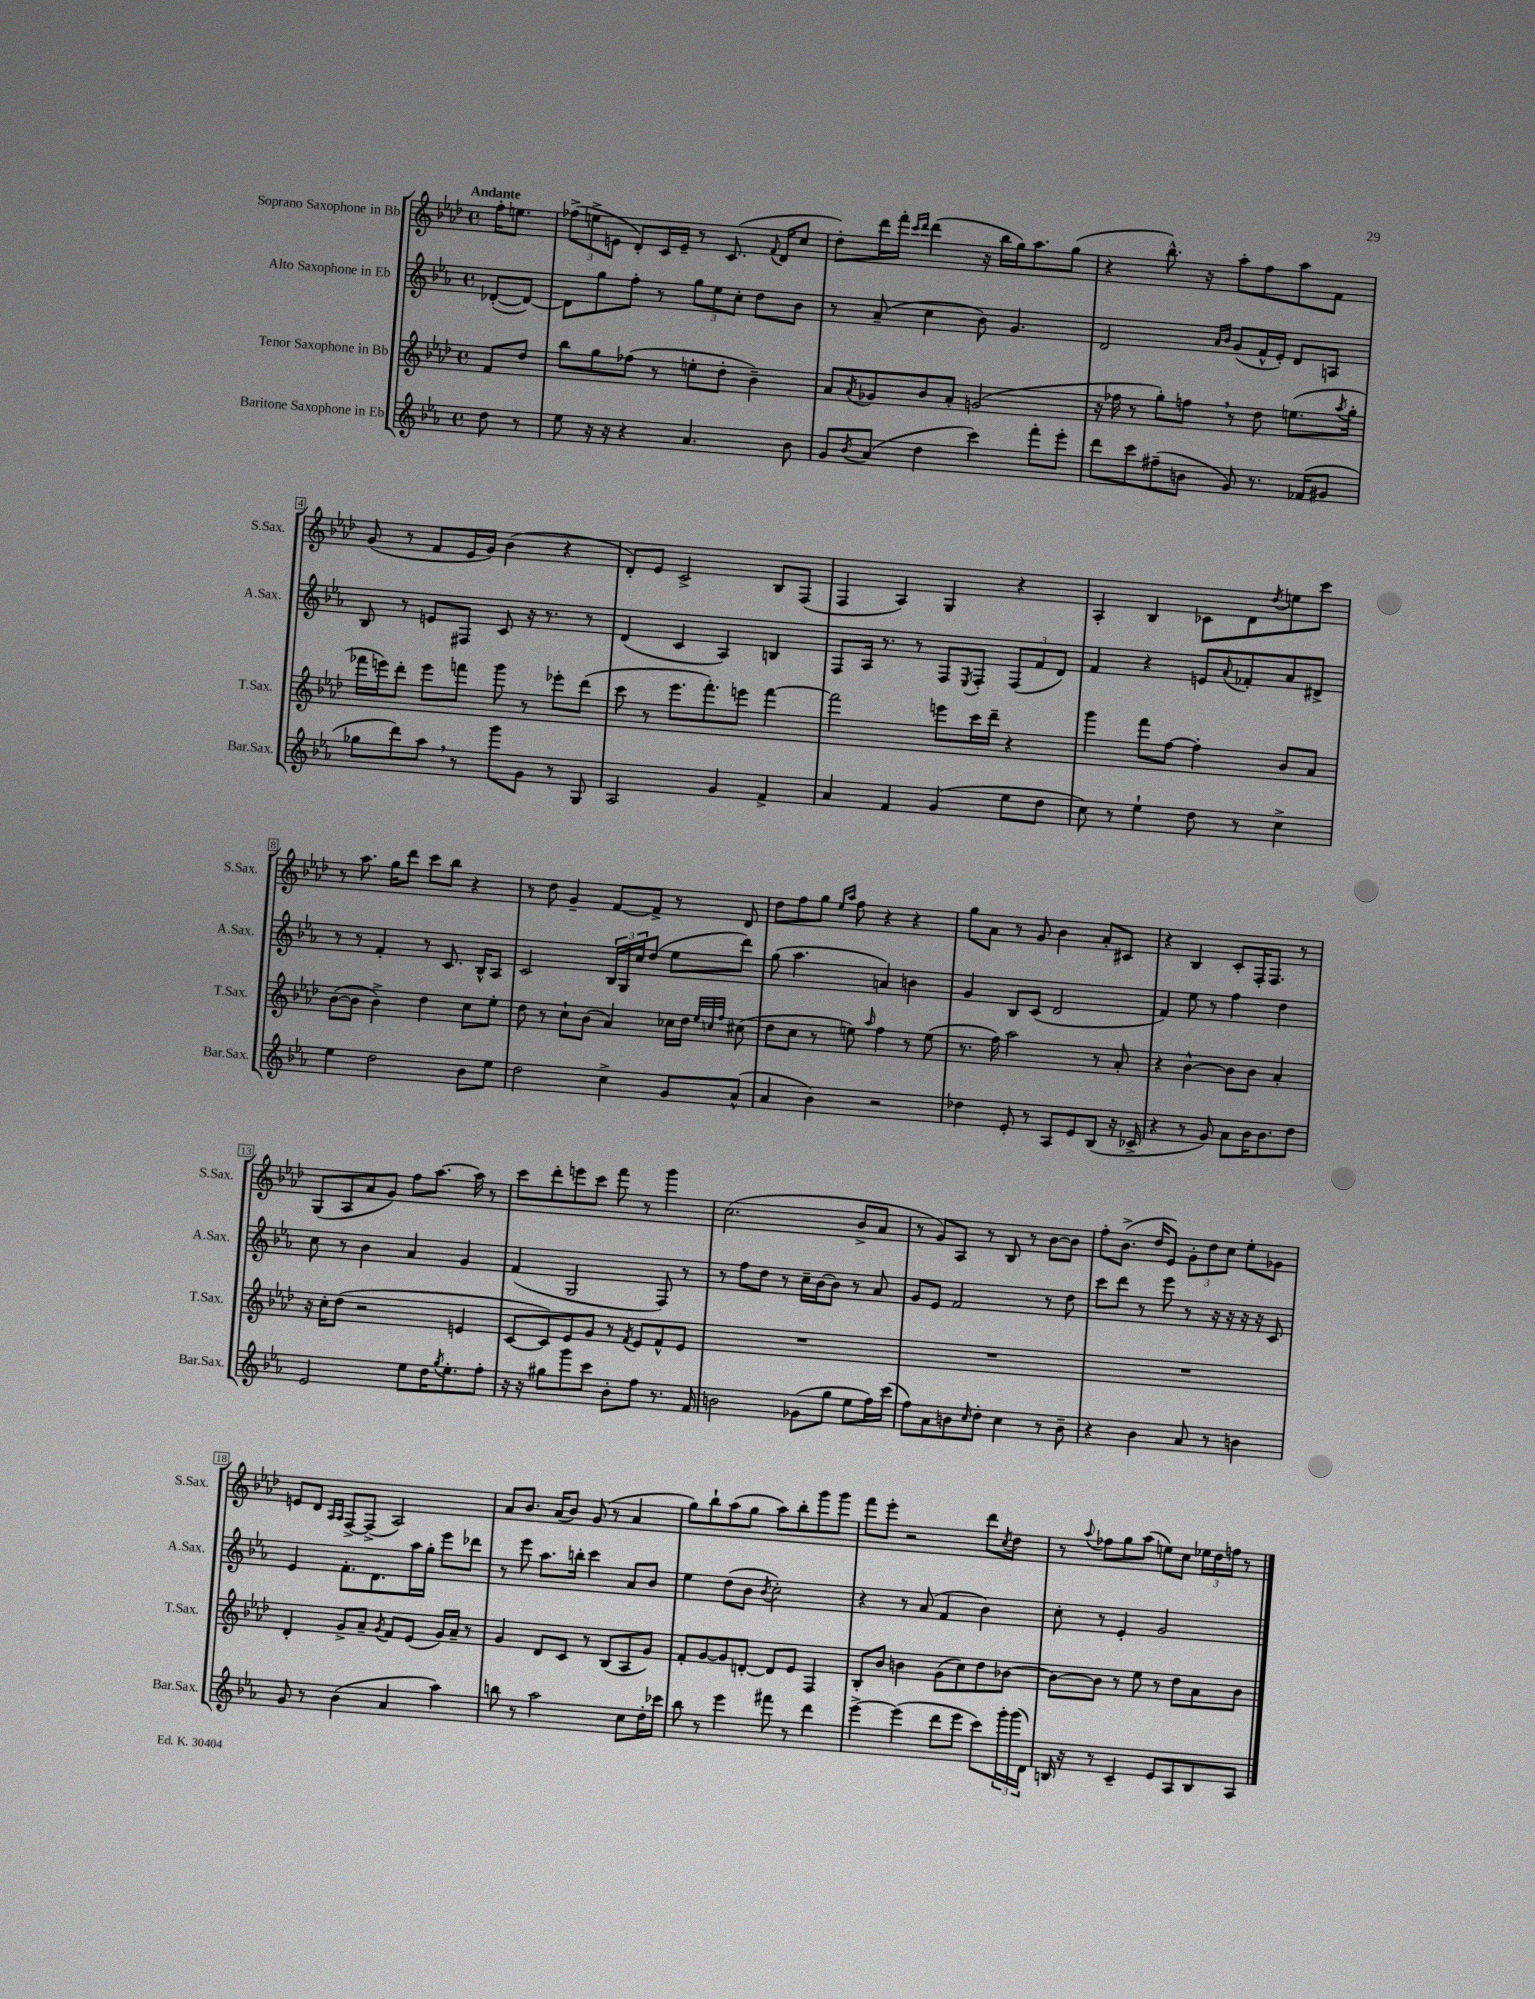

**kern	**kern	**kern	**kern
*staff4	*staff3	*staff2	*staff1
*clefG2	*clefG2	*clefG2	*clefG2
*k[b-e-a-]	*k[b-e-a-d-]	*k[b-e-a-]	*k[b-e-a-d-]
*M4/4	*M4/4	*M4/4	*M4/4
*met(c)	*met(c)	*met(c)	*met(c)
8dd	8f	([8d-'	16ff'
.	.	.	8.ee
8r	8dd-	8d-_)	.
=	=	=	=
8ee-	8bb-	8d-]	(12ff-^
.	.	.	12ee^
16r	8gg	8gg	.
.	.	.	12e
16r	.	.	.
4r	(8ff-	8ff'	8d-')
.	8r	8r	16c
.	.	.	16e~
4.a-	8ee'	12gg	8r
.	.	12ee-	.
.	8dd-'	.	(8.c
.	.	12cc'	.
.	4b-~)	8dd	.
.	.	.	8qqf
.	.	.	16d-
8b-	.	8b-	8cc
=	=	=	=
8g	8a-	8r	8dd-')
8qb-	8qa-	.	.
(8a-	8g-	(8a-~	16ddd-
.	.	.	16fff'
.	.	.	16qqccc
.	.	.	16qqddd-
4dd	8b-	4cc	(4ddd-
.	8a-'	.	.
4ccc)	(2g	8b-)	16r
.	.	.	16bb-
.	.	4.g	16gg)
.	.	.	8.aa-
8fff'	.	.	.
8eee-'	.	.	(8gg
=	=	=	=
8ddd	16r	2d	4r
.	16ff-	.	.
8ccc	8r	.	.
(8ff#~	8gg')	.	8.bb-^^)
8b	8ff	.	.
.	.	.	16r
.	.	16qqa-	.
.	.	16qqb-	.
8g)	8r	(8g	8aa-'
8.r	8dd-	16f^^	8ff
.	.	16e-')	.
.	(8.ee	8d	8aa-
(16f-	.	.	.
8g#	.	8A	8f
.	8qaa-	.	.
.	16gg'	.	.
=	=	=	=
8gg-	16fff-	8B-	(8g
.	16eee)	.	.
8ddd)	8ddd-'	8r	8r
8aa-	8eee	8e	8f
8r	8fff	8F#	16e-
.	.	.	16g)
8ggg	8ggg	8c	(4b-
8g	8r	16r	.
.	.	8.r	.
8r	8eee-'	.	4r
8G	(8ddd-	8r	.
=	=	=	=
2A-	8ccc	(4d	8d-')
.	8r	.	8e-
.	8.eee-	4c	2c^
.	8.fff')	.	.
4g	.	4A-)	.
.	8eee	.	.
4f^	[4fff	4B	8B-
.	.	.	(8F
=	=	=	=
4a-	2fff]	8F	4F
.	.	16A-	.
.	.	8.r	.
4f	.	.	4A-)
.	.	8r	.
(4g	8eee	8F	4G
.	.	8qE-	.
.	16ccc	8F'	.
.	16ddd-~	.	.
8ee-	4r	(12F	4r
.	.	12f	.
8dd	.	.	.
.	.	12d)	.
=	=	=	=
8cc)	4ggg	4f	4A-'
8r	.	.	.
4ee-`	8fff	4r	4B-
.	[8ff	.	.
8dd	4ff']	8e	8c-
.	.	8qqa-	.
8r	.	8f-'	8d-
.	.	.	8qdd-
4cc^	8b-	8a-	8ee
.	8a-	8d#^	8ccc
=	=	=	=
4ee-	([8b-	8r	8r
.	8b-]	8r	8.aa-
2dd	4b-^)	4f'	.
.	.	.	16gg
.	.	.	8ddd-
.	4dd-	8r	8ccc
.	.	8.c	8bb-
8b-	8cc	.	4r
.	.	16B-^^	.
8ee-	8ee-'	8A-	.
=	=	=	=
2dd	8dd-	2c	8r
.	8r	.	8dd-
.	8cc`	.	4g~
.	(8b-	.	.
4cc^	4a-)	24B-	[8f
.	.	24G	.
.	.	24cc	.
.	.	(8dd	8f^]
8g	16cc-	8ee-	8r
.	16dd-	.	.
.	32qqee-	.	.
.	32qqcc	.	.
.	32qqff	.	.
(8a-^^	(8cc#	8ddd)	8d-
=	=	=	=
4a-	8dd-	(8gg	8dd-
.	8cc	4.aa-	8ff
4b-)	8r	.	8gg
.	.	.	16qqee-
.	.	.	16qqaa-
.	8ee)	.	8ff
.	16qqaa-	.	.
2r	4ff	4a)	4r
.	8r	4b	4r
.	(8ee	.	.
=	=	=	=
4dd-	8.r	4g	8gg
.	.	.	8a-
.	16ff)	.	.
8e-'	2aa-	8B-	8r
8r	.	(8c	8g
8A-	.	2d	4b-
8e-	.	.	.
(8B-	8r	.	8a-'
16r	8a-'	.	8c#
16c-^	.	.	.
=	=	=	=
4r	4r	4f)	4r
8r	[4b-^^	8ee-	4B-
8g)	.	8r	.
8a-	8b-]	4ff	8c'
16b-	8b-	.	16F'
8.b-	.	.	8.F
.	4a-'	4dd	.
8dd	.	.	8r
=	=	=	=
2e-	16r	8cc	(8G
.	16cc'	.	.
.	(8dd-	8r	8A-
.	2r	4b-	8a-
.	.	.	8g)
8ee-	.	4a-	8ff
16dd	.	.	[8.aa-
8qgg	.	.	.
8.ee-'	.	.	.
.	4e	4g	.
.	.	.	16aa-]
8ff'	.	.	8r
=	=	=	=
16r	[8c	(4f	8ccc
16r	.	.	.
8gg#	8c])	.	8ddd-'
8ggg	8e-	2G	8eee
8ccc	8g	.	8ccc
8b-'	8r	.	8fff
.	8qf	.	.
8ff	8e-	.	8r
8.r	8f^^	8F)	4ggg
.	8e-	8r	.
16f	.	.	.
=	=	=	=
2b	1r	8r	(2.cc
.	.	8ff	.
.	.	8dd	.
.	.	8r	.
(8g-	.	16cc~	.
.	.	[16b-	.
8gg	.	8b-]	.
8ee-	.	8r	8b-^
16ff)	.	8a-	8a-
(16ccc	.	.	.
=	=	=	=
8ff)	1r	8g	8r
8a-	.	8e-	8g)
8b	.	2f	8A-
16qqcc	.	.	.
8dd'	.	.	8r
4cc	.	.	8B-
.	.	.	8r
8r	.	8r	[8b-
8b~	.	8dd	8b-]
=	=	=	=
4r	1r	8ccc	8ff'
.	.	8ddd	(8.b-^
4b-	.	8r	.
.	.	.	16dd-
.	.	8eee-	8e-)
8a-	.	8r	12g'
.	.	.	12dd-
8r	.	16r	.
.	.	.	12cc
.	.	16r	.
4b	.	16r	8ee-'
.	.	16r	.
.	.	8c	8g-
=	=	=	=
8g	4d-'	4e-	8e
8r	.	.	8d-
.	.	.	16qqA-
.	.	.	16qqA-
(4b-	8g^	8.f'	[8F^
.	8a-~	.	(8F^]
.	.	8.d	.
.	8qg	.	.
4a-	8f	.	2A-)
.	(8e-	16aa-	.
.	.	16gg'	.
4aa-)	16g)	8eee-	.
.	16a-~	.	.
.	8r	8ddd-	.
=	=	=	=
8bb	4g	8r	8a-
8r	.	8eee-	8.b-
2aa-	8d-	8.aa-	.
.	.	.	(16a-
.	8c	.	8b-)
.	.	16bb'	.
.	8r	4ccc	(8g
.	(8B-	.	8r
8cc	8A-	8a-	4a-
16dd'	8g)	8b-	.
16ccc-	.	.	.
=	=	=	=
8bb-	8f'	4ee-	8gg)
8r	[8g	.	8bb-`
4eee-	8g]	(8dd	(8aa-
.	[8d'	8b-	8gg
.	.	8qb-	.
8fff#	8d]	2cc')	8aa-)
8r	8e-	.	8bb-'
4ddd	4F	.	8ggg
.	.	.	8ggg
=	=	=	=
[4eee-^	8B-'	4r	8fff
.	8b-	.	8eee-'
(4eee-]	4b	8r	2r
.	.	(8a-	.
8ddd	(8g	4f	.
8eee-	8cc)	.	.
8ccc)	8dd-	4b-)	8ddd-
.	.	.	8qcc
24ggg'	[8b-	.	8dd-
(24ggg	.	.	.
24d)	.	.	.
=	=	=	=
16B	8b-_	8cc'	8r
16r	.	.	.
.	.	.	8qqaa-
8r	8b-]	8r	8ff-
4c~	8r	4e-'	8gg
.	8ee-	.	(8aa-
8e-	8r	2g	8ee)
8A-	8dd-	.	8cc
8B	8a-	.	24ee-
.	.	.	24dd-
.	.	.	24ff
8A-	8b-	.	8r
==	==	==	==
*-	*-	*-	*-
